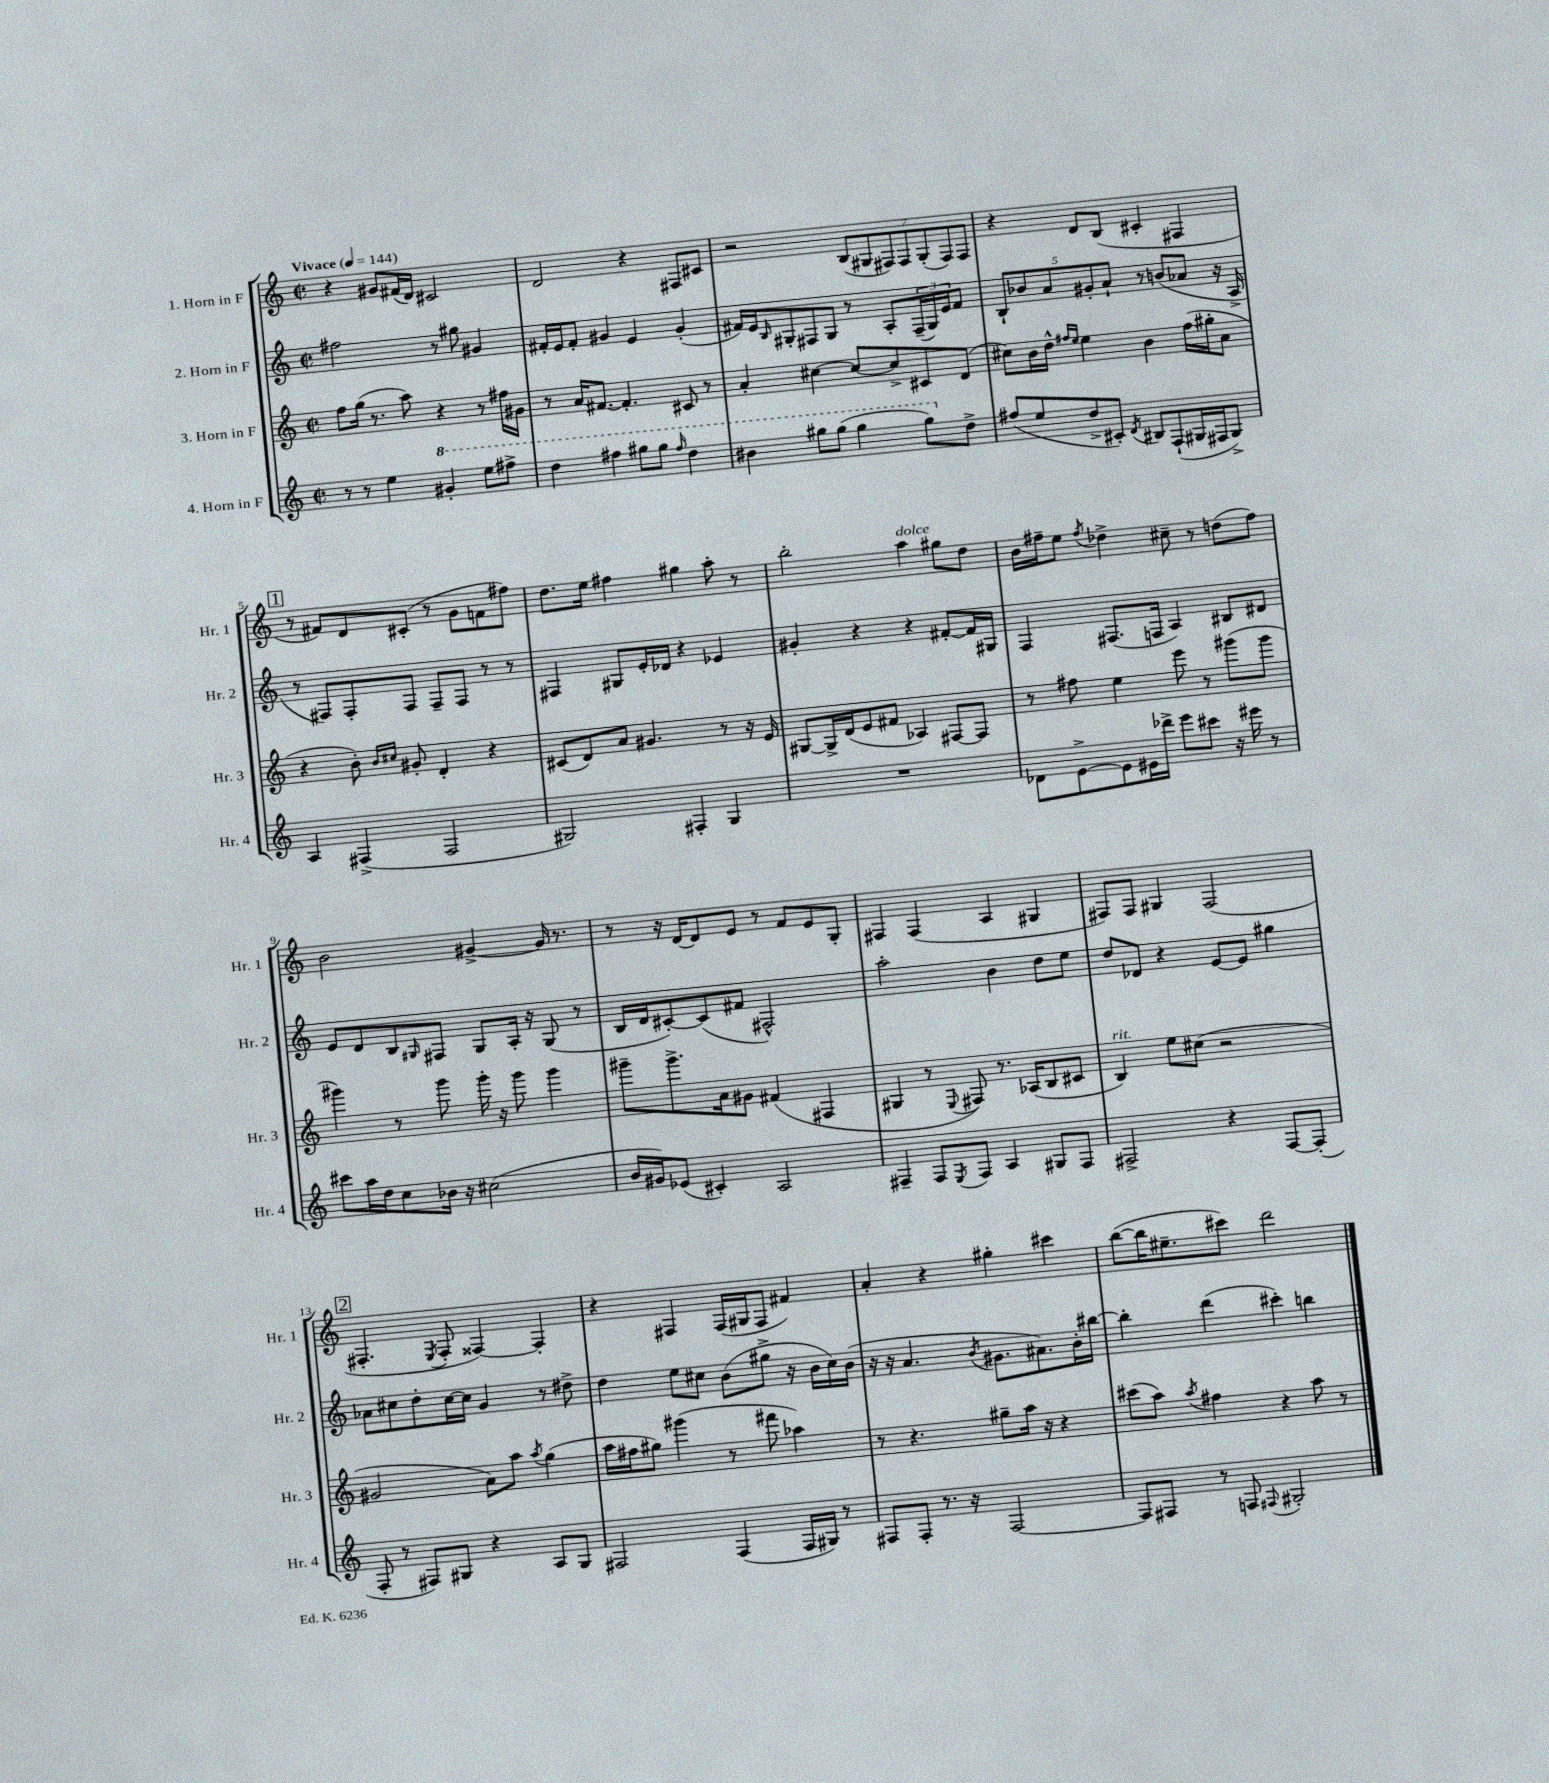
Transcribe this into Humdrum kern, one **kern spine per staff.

**kern	**kern	**kern	**kern
*staff4	*staff3	*staff2	*staff1
*clefG2	*clefG2	*clefG2	*clefG2
*k[]	*k[]	*k[]	*k[]
*M2/2	*M2/2	*M2/2	*M2/2
*met(c|)	*met(c|)	*met(c|)	*met(c|)
*MM144	*MM144	*MM144	*MM144
8r	8ff	2ff#	4r
8r	(16gg	.	.
.	8.r	.	.
4ee	.	.	8g#
.	8aa)	.	(16f#
.	.	.	16d)
4gg#'	4r	8r	2c#
.	.	8gg#	.
8eee	8r	4g#	.
8fff#^	16ff#	.	.
.	16g#	.	.
=	=	=	=
4ddd	8r	16f#'	2d
.	.	16e	.
.	16a	8f#'	.
.	[8.f#	.	.
4fff#	.	4g#	.
.	4.f#']	.	.
8ggg#	.	4e	4r
8ggg#	.	.	.
16qqfff#	.	.	.
4ddd	8c#	(4g#'	8F#
.	8r	.	8c#
=	=	=	=
4bb#	4a'	16f#)	2r
.	.	16e	.
.	.	16qqB	.
.	.	8G#'	.
8ggg#	[4cc#	8F#	.
(8ggg#	.	8G#	.
4ggg#	8cc#_	8r	(14B
.	.	.	14G#
.	8cc#^]	8A'	.
.	.	.	14F#)
.	.	.	14F#
8ggg#)	8c#	(24F#~	.
.	.	.	(14G#'
.	.	24G#)	.
.	.	24e	.
.	.	.	14F#)
8dd^	(8d	8f#	.
.	.	.	14F#
=	=	=	=
(8ff#	8cc#)	10B`	4r
.	.	10b-	.
8ee	16b	.	.
.	16dd^^	.	.
.	.	10a	.
.	16qqff#	.	.
.	16qqee	.	.
8dd^	4ee	.	8d
.	.	10g#'	.
8c#')	.	.	(8B
.	.	10a`	.
8qd	.	.	.
8B#	4b	8r	4c#'
(8F`	.	(8b	.
16G#	(16ff#	8a-	4F#
16F#	16gg#'	.	.
8G#^)	8a	16r	.
.	.	16A^	.
=	=	=	=
4A	4r	8r	8r
.	.	8F#)	8f#)
(4F#^	8b')	8F#'	8d
.	16qqb	.	.
.	16qqcc#	.	.
.	8g#'	8F#	(8c#'
2F#	4d'	8F#~	8r
.	.	8F#	8g
.	4r	8r	8f
.	.	8r	8ff#)
=	=	=	=
2G#)	(8c#	4F#	8.dd
.	8d)	.	.
.	.	.	16ee
.	8a	8G#	4ff#
.	4.g#	16e'	.
.	.	16d-	.
4F#'	.	4r	4gg#
4G#	8r	4e-	8aa'
.	16r	.	8r
.	16e	.	.
=	=	=	=
1r	[8G#	4g#'	2bb'
.	16G#^]	.	.
.	(16d	.	.
.	8e	4r	.
.	8f#	.	.
.	4A-)	4r	4aa
.	[8F#	[8f#'	8gg#
.	8F#]	16f#]	8dd
.	.	16G#	.
=	=	=	=
8d-	8r	4F	16b
.	.	.	16ff#~
[8e^	8ff#	.	8ee
.	.	.	8qff#
8e]	4ee	(8.F#	4dd-^
16e#	.	.	.
16ddd-^	.	16F	.
8eee	8eee	4A)	8cc#~
8ccc#	8r	.	8r
16r	(8ggg#	8B#	(8dd
16eee#	.	.	.
8r	8ggg#	8d#	8ff#)
=	=	=	=
8ccc#	4ggg#)	8e	2b
16aa	.	8d	.
16dd	.	.	.
8cc	8r	8B	.
.	.	16qqG#	.
16b-	8ggg#	8F#	.
16r	.	.	.
(2cc#	16ggg#'	8G#	[4g#^
.	16r	.	.
.	8ggg#	16A'	.
.	.	16r	.
.	4ggg#	(8G#	16g#]
.	.	.	8.r
.	.	8r	.
=	=	=	=
16b	8ggg#~	16B	8r
16g#)	.	16d	.
(8e-	8.ggg#^	[8c#')	16r
.	.	.	[16d
4c#')	.	(8c#]	8d]
.	16a	.	.
.	8g#	8f#	8e
2A	(4f#	2F#^^)	8r
.	.	.	8f
.	4F#	.	8e
.	.	.	8G'
=	=	=	=
4F#~	4G#	2aa'	4F#
8F#	8r	.	(4F#
8qE	8qqE	.	.
8F#	8F#)	.	.
4A	8.r	4b	4A
.	(16A-	.	.
8G#	8B	8dd	4G#
8F#	8c#	8ee	.
=	=	=	=
2F#^	4B)	8dd	8F#)
.	.	8d-	8F#
.	8ee	4r	4G#
.	(8cc#	.	.
4r	2r	[8e	(2F#
.	.	8e]	.
[8F#	.	4gg#	.
(8F#']	.	.	.
=	=	=	=
8F'	2g#	8a-	4.F#'
8r	.	8cc#	.
8F#)	.	8dd'	.
.	.	.	8qE
8G#	.	[16cc#	8F#'
.	.	16cc#]	.
4r	8a)	4g	[4F##)
.	8aa	.	.
.	8qaa	.	.
8A	(4gg	8r	4F##']
8G#	.	8dd#^	.
=	=	=	=
2F#	16aa	4dd	4r
.	16ff#	.	.
.	8gg#)	.	.
.	(4ggg#	8ee	4F#
.	.	8cc#	.
(4F#	8r	(8b	(16F#
.	.	.	16G#
.	8fff#	8gg#^	8F#
16F#	4aa-)	16r	4f#)
16G#)	.	16b	.
8r	.	16cc#)	.
.	.	(16b	.
=	=	=	=
8F#	8r	16r	4a'
.	.	16r	.
8F#'	4.r	4.a	.
8.r	.	.	4r
16r	.	.	.
.	.	8qb	.
[2F#	8gg#~	8.g#	4gg#'
.	16aa	.	.
.	16r	8.a#)	.
.	4r	.	4ccc#
.	.	16b'	.
.	.	[16bb#	.
=	=	=	=
8F#]	(8ccc#	4bb#']	([8bb
8F#	8aa)	.	16bb]
.	.	.	8.ee#~
.	8qaa	.	.
8r	4ff#	(4ddd	.
8F	.	.	8ccc#)
8qqF#	.	.	.
2G#'	4r	4ccc#')	2ddd
.	8aa	4bb	.
.	8r	.	.
==	==	==	==
*-	*-	*-	*-
